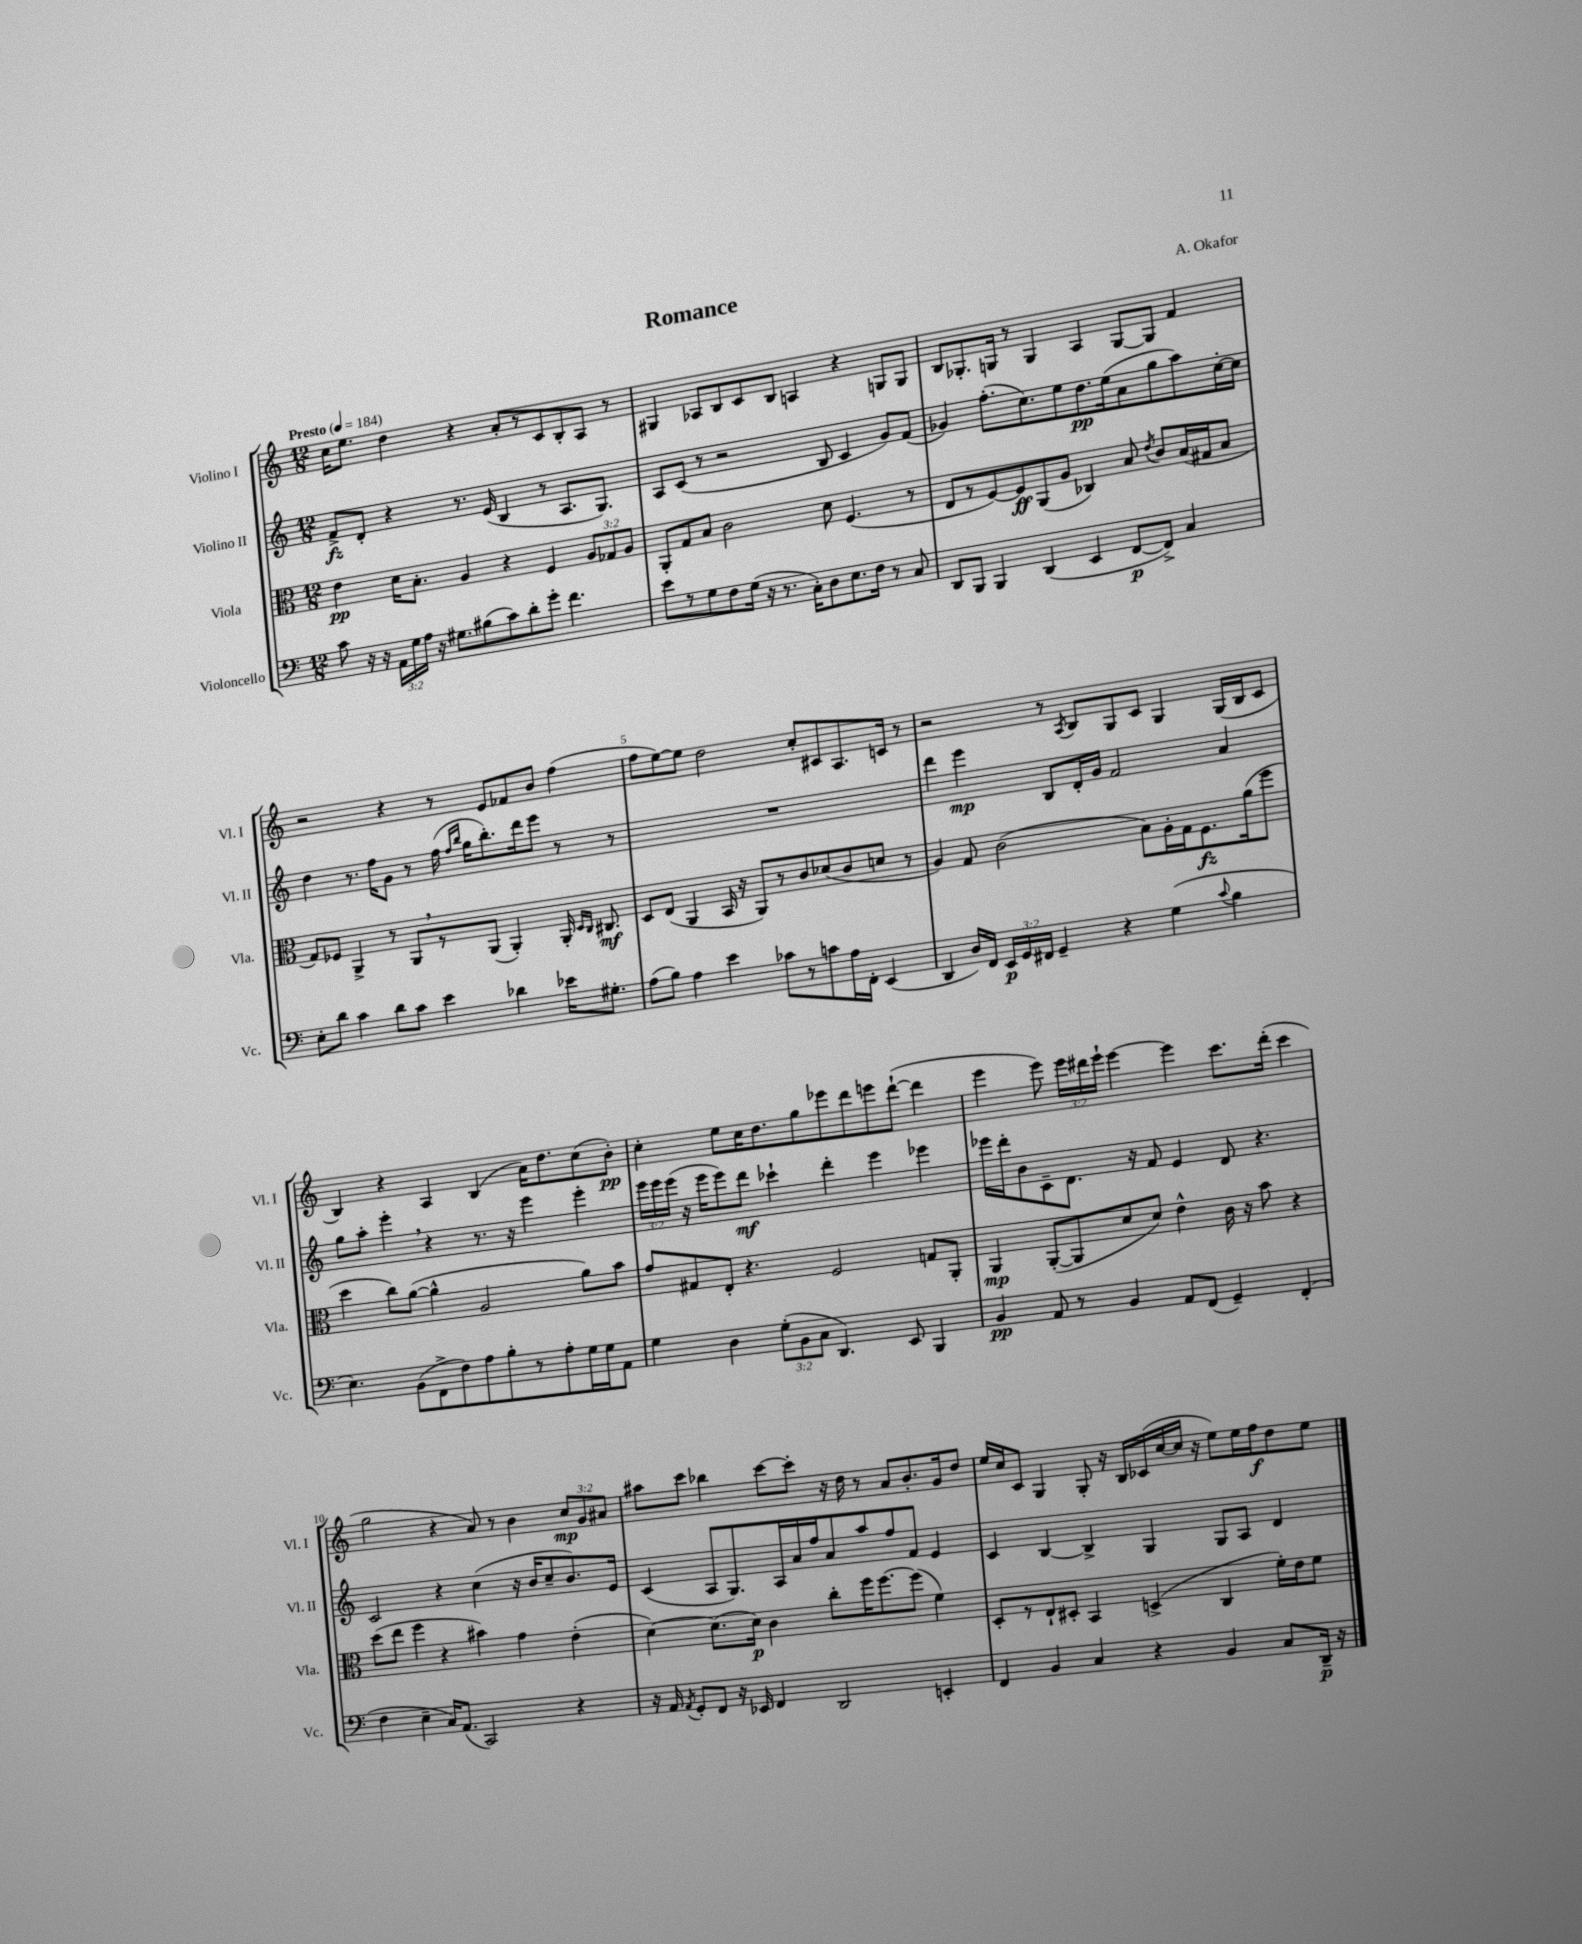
\header { title = "Romance" composer = "A. Okafor" }
<<
\new StaffGroup <<
\new Staff = "s0" \with { instrumentName = "Violino I" shortInstrumentName = "Vl. I" } {
    \clef treble \key c \major \numericTimeSignature \time 12/8 \override Staff.TupletNumber.text = #tuplet-number::calc-fraction-text \tempo "Presto" 4 = 184
    \autoBeamOff c''16[ e''8.] d''4 r4 a'8[-. r8 c'8 b8-. a8] r8 |
    gis4 aes8[ b8 c'8 b8] a4 r4 g8[ g8] |
    b8[ ges8.-. g16] r8 g4 a4 g8[~ g8] f'4 |
    r2 r4 r8 e'8[ fes'8 b'8] f''4( |
    f''8[ e''8~) e''8] d''2 c''8[-. cis'8 a8. c'16] r8 |
    r2 r8 \acciaccatura { a8 } b8[ g8 c'8] g4 g16[( b16 c'8] |
    b4) r4 a4 b4( a'16[) d''8. c''8( b'8]-.\pp) |
    c''4-. e''8[ c''16 d''8. g''8 ees'''8 d'''8 e'''8 d'''8]~-!( d'''4 |
    e'''4 e'''8) \tuplet 3/2 { e'''16[ dis'''16 e'''16]-! } e'''4~ e'''4 c'''8.[ dis'''16]-.( c'''4 |
    g''2 r4 a'8) r8 b'4 \tuplet 3/2 { c''8[\mp g'8 ais'8] } |
    ais''8[ c'''8] bes''4 c'''8[~ c'''8]-. r16 d''16 r8 a'8[ b'8.-. g'16 d''8] |
    e''16[ c''16 c'8] g4 g8-. r16 b16[ ces'16( c''16~ c''16] r16 e''8[) e''16 f''16\f d''8 e''8] \bar "|." |
}
\new Staff = "s1" \with { instrumentName = "Violino II" shortInstrumentName = "Vl. II" } {
    \clef treble \key c \major \numericTimeSignature \time 12/8 \override Staff.TupletNumber.text = #tuplet-number::calc-fraction-text
    \autoBeamOff f'8[->\fz d'8]-. r4 r8. e'16( b4 r8 a8.[ g8.]) |
    a8[ c'8]( r8 r2 b8 c'4 g'8[) f'8]( |
    ges'4) f''8.[-.( c''8.) e''8 d''8.\pp e''16( a'8 g''8 a''8) c''16~-. c''16] |
    d''4 r8. f''16[ g'8] r8 f''16( \grace { f''16[ b''16] } g''16[ b''8.-.) d'''16 e'''8] r8 r8 |
    R1. |
    d'''4 e'''4\mp b8[ d'16-. g'16] f'2 a'4 |
    g''8[ a''8]-. e'''4-. \breathe r4 r8. r16 e'''4 e'''4-. |
    \tuplet 3/2 { e'''16[ e'''16 e'''16]( } r16 e'''16[ e'''8) d'''8]\mf ces'''4-! d'''4-. e'''4 ees'''4 |
    ees'''16[ d'''16-. b'8 c'8-- d'8.] r16 f'8 e'4 d'8 r4. |
    c'2 r4 c''4( r16 b'16[ c''8-- b'8.) e'16] |
    c'4( a8[ g8.) a16 a'16 f''16 a'8 a''8 f''8 f'8] e'4 |
    c'4 b4~ b4-> g4 g8[ a8] d'4 \bar "|." |
}
\new Staff = "s2" \with { instrumentName = "Viola" shortInstrumentName = "Vla." } {
    \clef alto \key c \major \numericTimeSignature \time 12/8 \override Staff.TupletNumber.text = #tuplet-number::calc-fraction-text
    \autoBeamOff e'4\pp d'16[ b8.]-. a4 r4 f4 \tuplet 3/2 { a8[ ges8 a8] } |
    a,8[-. g8 b8] c'2 d'8 f4.( r8 |
    e8[ r8 f8~) f8\ff a,8( a8] ces4) b8 \acciaccatura { e'8 } c'8[ b16( gis16 b8] |
    g8[) fes8] a,4-> r8 a,8[ \breathe r8 a,8]( a,4-.) a,16-. \grace { d16[ c16] } cis8.\mf |
    d8[ e8]( a,4 b,16 r16 a,8[) r8 c'8 des'8( c'8 d'8] r8 |
    a4) g8 c'2( b8[) a16-. g16 f8.\fz a'16( f''8] |
    d''4 c''8[) a'8]~( a'4-^ a2 a'8[) b'8] |
    g'8[ gis8 e8]-. r4. f2 g8[ a,8]-. |
    a,4\mp a,8[~-.( a,8 d'8 d'8]) e'4-^ c'16 r16 b'8 r4 |
    d''8[( e''8] f''4 r4 bis'4) g'4 e'4-.( |
    d'4~) d'8.[( d'16]\p) c'4 c''8[-. f''16 f''8.~ f''8]( f'4) |
    d8[-. r8 e8-! dis8]-. b,4 d4->( c4 f'16[-.) e'16 f'8] \bar "|." |
}
\new Staff = "s3" \with { instrumentName = "Violoncello" shortInstrumentName = "Vc." } {
    \clef bass \key c \major \numericTimeSignature \time 12/8 \override Staff.TupletNumber.text = #tuplet-number::calc-fraction-text
    \autoBeamOff c'8 r16 r16 \tuplet 3/2 { a,16[ g16 a16] } r16 gis8.[ bis8( c'8) d'8-. g'8]-. f'4. |
    e'8[ r8 g8 f8 g16]( r16 r8. c16[-.) d8 e8. f16] r8 c8 |
    d,8[ b,,8] b,,4 d,4( e,4 f,8[~\p f,8]->) c4 |
    e8[-. d'8] c'4 d'8[ c'8] e'4 des'4 ees'16[ gis8.]-. |
    a8[( b8]) a4 e'4 ces'8[ r8 c'8 a16 f,16]-. e,4( |
    d,4 d16[) f,16] \tuplet 3/2 { e,16[\p g,16 fis,16] } g,4-- r4 g4( \appoggiatura { c'8 } b4 |
    e4.) b,8[( f,8-> f8) a8 b8-. r8 a8-. g16 g16 a,8] |
    g4 d4 \tuplet 3/2 { g8[-.( b,8 c8] } d,4.) e,8 b,,4 |
    b,4\pp a,8 r8 b,4 a,8[ f,8]( g,4--) f,4-.( |
    f4 e4-- c16[) a,8.]( c,2) r4 |
    r16 a,16 \acciaccatura { a,8 } g,8[-. f,8] r16 ees,16 f,4 d,2 e,4-. |
    f,4 b,4 c4 r4 b,4 c8[ d,16]--\p r16 \bar "|." |
}
>>
>>
\layout { \context { \Score \override BarNumber.break-visibility = ##(#f #t #t) barNumberVisibility = #(every-nth-bar-number-visible 5) } }
